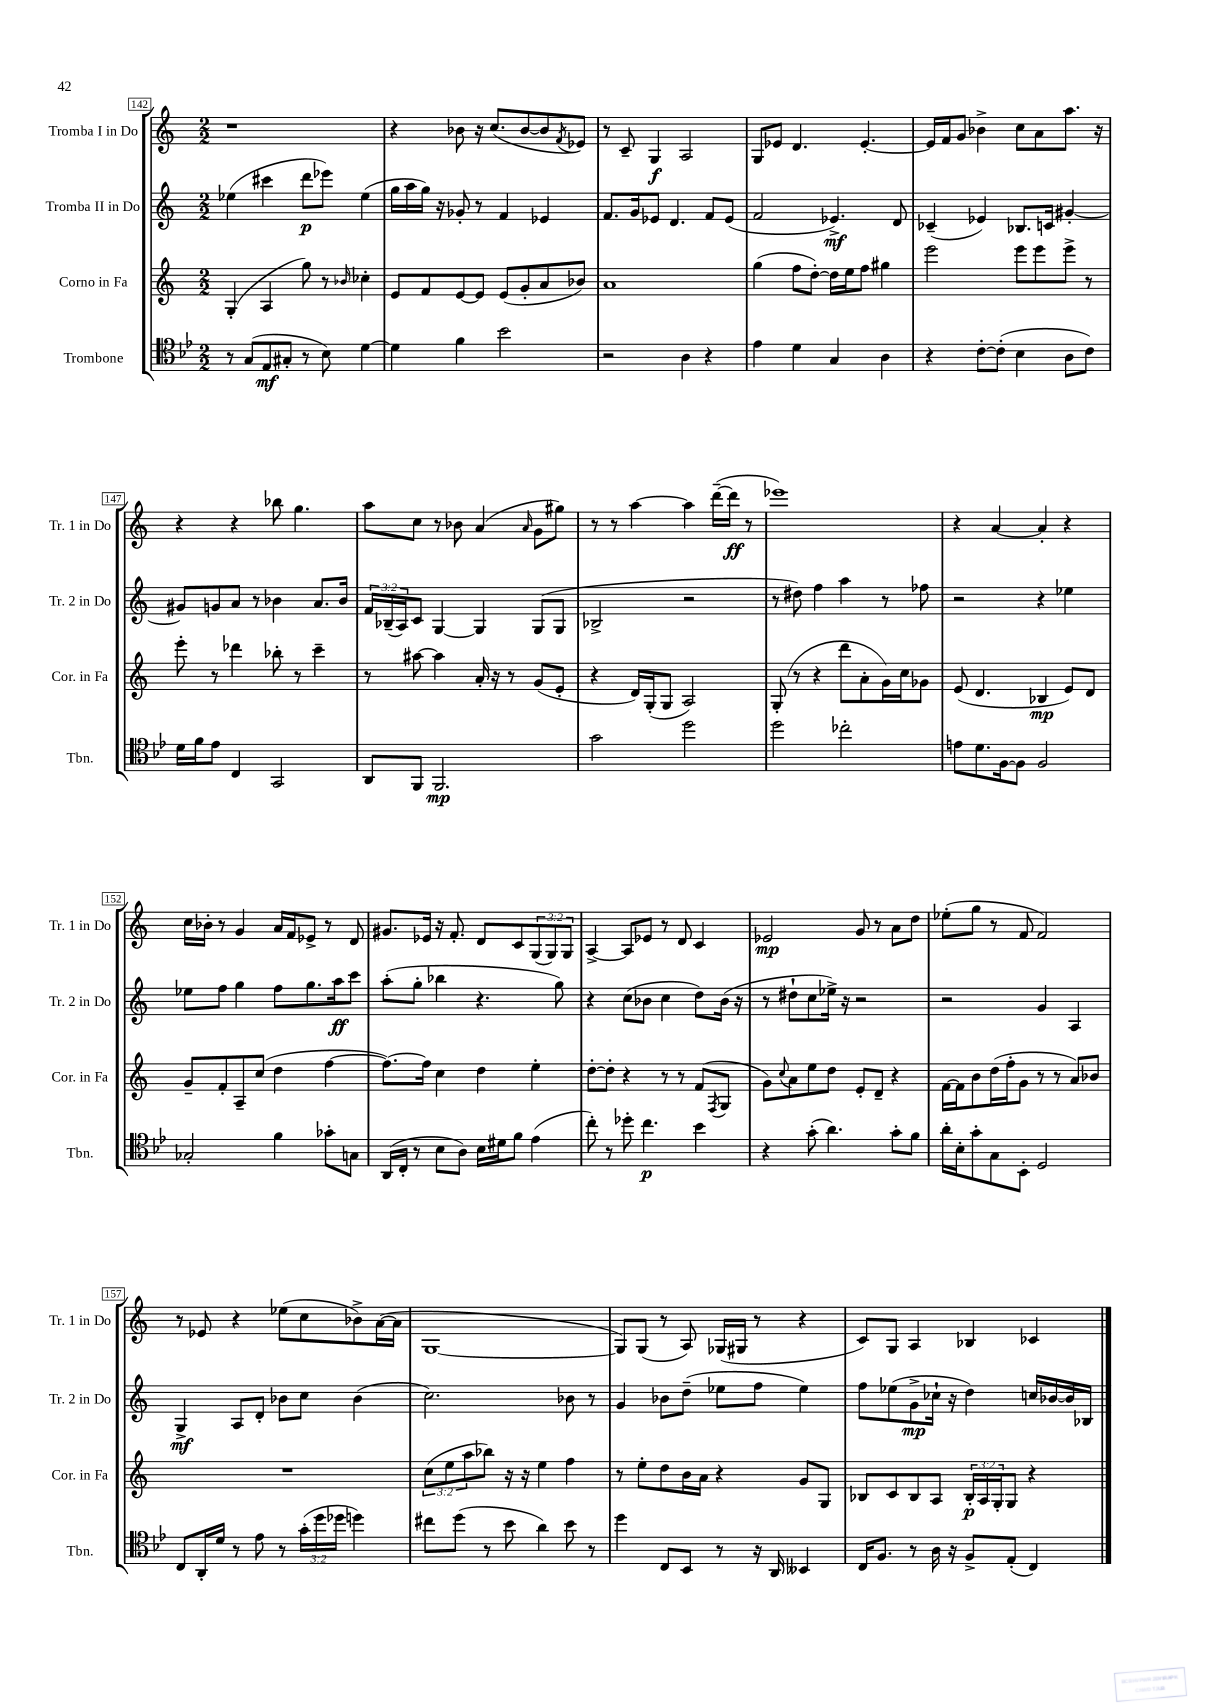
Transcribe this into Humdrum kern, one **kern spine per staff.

**kern	**kern	**kern	**kern
*staff4	*staff3	*staff2	*staff1
*clefC4	*clefG2	*clefG2	*clefG2
*k[b-e-]	*k[]	*k[]	*k[]
*M2/2	*M2/2	*M2/2	*M2/2
8r	(4G'/	(4ee-\	1r
(8G/L	.	.	.
8E-/	4A/	4ccc#\	.
8G#'/J	.	.	.
8r	8gg\)	8ddd\L	.
8B-\)	8r	8eee-\J)	.
.	16qqb-/	.	.
[4d\	4cc-'\	(4ee-\	.
=	=	=	=
4d\]	8e/L	16gg\LL	4r
.	.	16aa\	.
.	8f/	16gg\JJ)	.
.	.	16r	.
4f\	[8e/	8g-'/	8b-\
.	8e/]J	8r	16r
.	.	.	(8.cc/L
2b-\	(8e/L	4f/	.
.	8g'/	.	[8b-/
.	8a/	4e-/	8b-/]
.	.	.	8qf/
.	8b-/J)	.	8e-/J)
=	=	=	=
2r	1a	8.f/L	8r
.	.	.	8c~/
.	.	16g/k	.
.	.	8e-/J	4G/
.	.	4.d/	.
4A\	.	.	2A/
4r	.	8f/L	.
.	.	(8e-/J	.
=	=	=	=
4e-\	(4gg\	2f/	8G/L
.	.	.	8e-/J
4d\	8ff\L	.	4.d/
.	[8dd'\J)	.	.
4G/	16dd\]LL	4.e-^/)	.
.	16ee\J	.	.
.	8ff\J	.	[4.e-'/
4A\	4gg#\	.	.
.	.	8d/	.
=	=	=	=
4r	2eee\	(4c-~/	16e-/]LL
.	.	.	16f/J
.	.	.	8g/J
[8c'\L	.	4e-/)	4b-^\
(8c'\]J	.	.	.
4B-\	8eee\L	8.B-/L	8cc\L
.	8eee\	.	8a\
.	.	16c/Jk	.
8A\L	8eee^\J	[4g#'/	8.aa\J
8c\J)	8r	.	.
.	.	.	16r
=	=	=	=
16d\LL	8eee'\	8g#/]L	4r
16f\J	.	.	.
8e-\J	8r	8g/	.
4C/	4ddd-\	8a/J	4r
.	.	8r	.
2GG/	8bb-'\	4b-\	8bb-\
.	8r	.	4.gg\
.	4ccc~\	8.a/L	.
.	.	16b-/Jk	.
=	=	=	=
8AA/L	8r	24f/LL	8aa\L
.	.	(24B-~/	.
.	.	24A/J)	.
8FF/J	[8aa#\	8c/J	8cc\J
2.FF/	4aa#\]	[4G/	8r
.	.	.	8b-\
.	16a'/	4G/]	(4a/
.	16r	.	.
.	8r	.	.
.	.	.	16qqa/
.	(8g/L	(8G/L	8g\L
.	8e'/J	8G/J	8gg#\J)
=	=	=	=
2g\	4r	2B-^/	8r
.	.	.	8r
.	16d/LL)	.	[4aa\
.	(16G'/J	.	.
.	8G/J	.	.
2dd\	2A/)	2r	4aa\]
.	.	.	([16ddd~\LL
.	.	.	16ddd\]JJ
.	.	.	8r
=	=	=	=
2dd\	(8G'/	8r	1eee-)
.	8r	8dd#\)	.
.	4r	4ff\	.
2cc-'\	8ddd\L	4aa\	.
.	8a'\	.	.
.	16g\L)	8r	.
.	16cc\J	.	.
.	8g-\J	8ff-\	.
=	=	=	=
8e\L	(8e/	2r	4r
8.d\	4.d/	.	.
.	.	.	[4a/
[16F\k	.	.	.
8F\]J	.	.	.
2F/	4B-/	4r	4a'/]
.	8e/L)	4ee-\	4r
.	8d/J	.	.
=	=	=	=
2G-'/	8g~/L	8ee-\L	16cc\LL
.	.	.	16b-'\JJ
.	8f'/	8ff\J	8r
.	8A~/	4gg\	4g/
.	(8cc/J	.	.
4f\	4dd\	8ff\L	16a/LL
.	.	.	16f/J
.	.	8.gg\	8e-^/J
8g-'\L	[4ff\	.	8r
.	.	16aa\k	.
8G\J	.	8ccc\J	8d/
=	=	=	=
(16AA/LL	8.ff\_L)	(8aa'\L	8.g#/L
16C'/JJ	.	.	.
8r	.	8gg'\J	.
.	16ff\]Jk	.	16e-/Jk
8B-\L	4cc\	4bb-\	16r
.	.	.	8.f'/
8A\J)	.	.	.
16B-\LL	4dd\	4.r	8d/L
16d#\J	.	.	.
8f\J	.	.	8c/
(4e-\	4ee'\	.	(12G/
.	.	.	12G/)
.	.	8gg\)	.
.	.	.	12G/J
=	=	=	=
8cc'\)	[8dd'\L	4r	[4A^/
8r	8dd'\]J	.	.
8dd-'\	4r	(8cc\L	8A/]L
4.cc\	.	8b-\J	8e-/J
.	8r	4cc\	8r
.	8r	.	8d/
4b-\	(8f/L	8dd\L)	4c/
.	8qF/	.	.
.	8G/J	(16b-\Jk	.
.	.	16r	.
=	=	=	=
4r	8g\L)	8r	2e-/
.	8qqcc/	.	.
.	8a\	8dd#`\L	.
(8g'\	8ee\	8cc\	.
4.a\)	8dd\J	16ee-^\Jk)	.
.	.	16r	.
.	8e'/L	2r	8g/
.	8d~/J	.	8r
8g'\L	4r	.	8a\L
8f\J	.	.	8dd\J
=	=	=	=
16a'\LL	[16f\LL	2r	(8ee-'\L
16B-'\J	16f\]J	.	.
8g'\	8b\	.	8gg\J
8G\	(16dd\L	.	8r
.	16ff'\J	.	.
8BB-'\J	8g\J	.	8f/
2D/	8r	4g/	2f/)
.	8r	.	.
.	8a/L)	4A/	.
.	8b-/J	.	.
=	=	=	=
8C/L	1r	4G^/	8r
16AA'/L	.	.	8e-/
16d/JJ	.	.	.
8r	.	8A/L	4r
8e-\	.	8d'/J	.
8r	.	8b-\L	(8ee-\L
(24g'\LL	.	8cc\J	8cc\
24dd\	.	.	.
24dd-\JJ	.	.	.
4dd\)	.	(4b-\	8b-^\)
.	.	.	([16a\L
.	.	.	16a\]JJ
=	=	=	=
8cc#\L	(12cc\L	2.cc\)	[1G
.	12ee\	.	.
(8dd\J	.	.	.
.	12aa\	.	.
8r	8bb-\J)	.	.
8b-\	16r	.	.
.	16r	.	.
4a\)	4ee\	.	.
8b-\	4ff\	8b-\	.
8r	.	8r	.
=	=	=	=
4dd\	8r	4g/	8G/]L)
.	8ee'\L	.	(8G/J
8C/L	8dd\	8b-\L	8r
8BB-/J	16b\L	(8dd~\J	8A/)
.	16a\JJ	.	.
8r	4r	8ee-\L	(16G-/LL
.	.	.	16G#/JJ
16r	.	8ff\J	8r
16AA/	.	.	.
4BB--/	8g/L	4ee-\)	4r
.	8G/J	.	.
=	=	=	=
16C/LK	8B-/L	8ff\L	8c/L)
8.F/J	.	.	.
.	8c/	(8ee-\	8G/J
8r	8B-/	8g^\	4A/
16A\	8A/J	16cc-`\Jk	.
16r	.	16r	.
8F^/L	24B-'/LL	4dd\)	4B-/
.	24A/	.	.
.	24G'/J	.	.
(8E-'/J	8G/J	.	.
4C/)	4r	16cc/LL	4c-/
.	.	[16b-/	.
.	.	16b-/]	.
.	.	16B-/JJ	.
==	==	==	==
*-	*-	*-	*-
